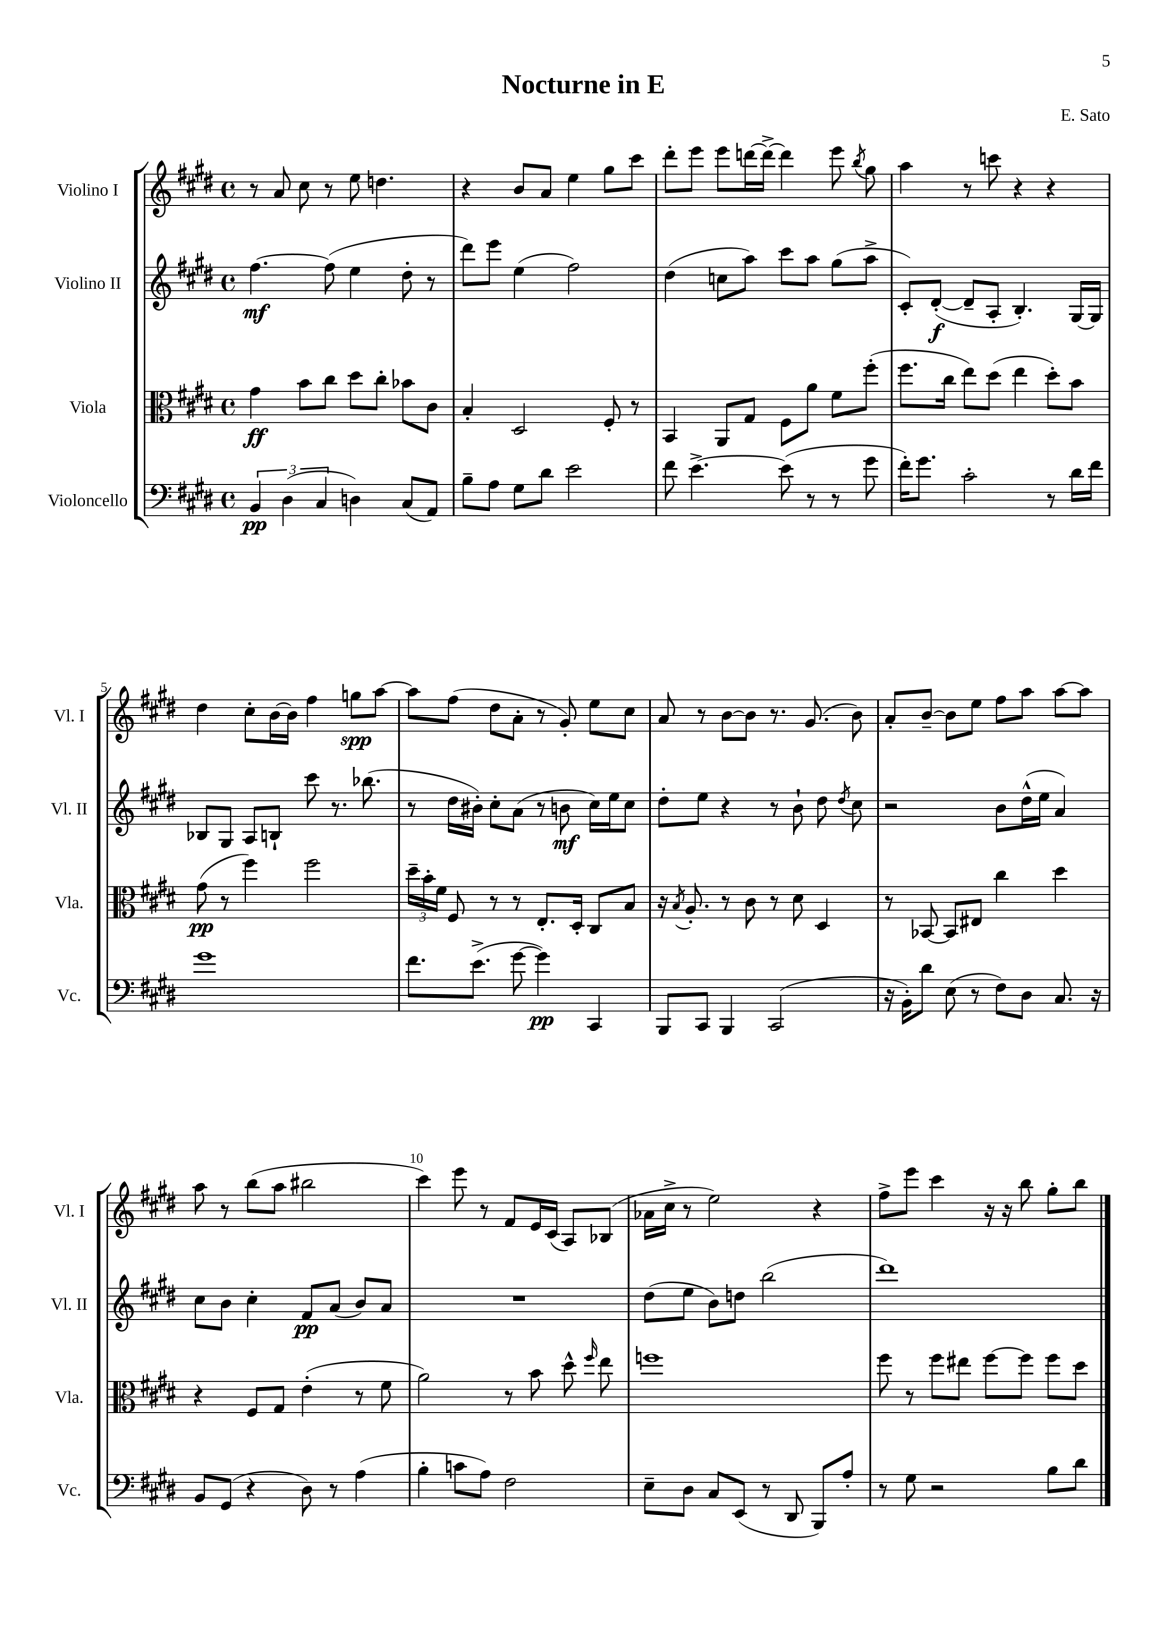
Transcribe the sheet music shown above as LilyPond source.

\header { title = "Nocturne in E" composer = "E. Sato" }
<<
\new StaffGroup <<
\new Staff = "s0" \with { instrumentName = "Violino I" shortInstrumentName = "Vl. I" } {
    \clef treble \key e \major \defaultTimeSignature \time 4/4
    \autoBeamOff r8 a'8 cis''8 r8 e''8 d''4. |
    r4 b'8[ a'8] e''4 gis''8[ cis'''8] |
    dis'''8[-. e'''8] e'''8[ d'''16~ d'''16]~-> d'''4 e'''8 \acciaccatura { b''8 } gis''8 |
    a''4 r8 c'''8 r4 r4 |
    dis''4 cis''8[-. b'16~ b'16] fis''4 g''8[\spp a''8]~ |
    a''8[ fis''8]( dis''8[ a'8]-. r8 gis'8-.) e''8[ cis''8] |
    a'8 r8 b'8[~ b'8] r8. gis'8.( b'8) |
    a'8[-. b'8]~-- b'8[ e''8] fis''8[ a''8] a''8[~ a''8] |
    a''8 r8 b''8[( a''8] bis''2 |
    cis'''4) e'''8 r8 fis'8[ e'16 cis'16]( a8[) bes8]( |
    aes'16[ cis''16]-> r8 e''2) r4 |
    fis''8[-> e'''8] cis'''4 r16 r16 b''8 gis''8[-. b''8] \bar "|." |
}
\new Staff = "s1" \with { instrumentName = "Violino II" shortInstrumentName = "Vl. II" } {
    \clef treble \key e \major \defaultTimeSignature \time 4/4
    \autoBeamOff fis''4.~\mf fis''8( e''4 dis''8-. r8 |
    dis'''8[) e'''8] e''4( fis''2) |
    dis''4( c''8[ a''8]) cis'''8[ a''8] gis''8[( a''8]-> |
    cis'8[-.) dis'8]~-.\f( dis'8[-- a8]-. b4.-.) gis16[~ gis16] |
    bes8[ gis8] a8[ b8]-! cis'''8 r8. bes''8.( |
    r8 dis''16[ bis'16]-.) cis''8[-. a'8]( r8 b'8\mf cis''16[) e''16 cis''8] |
    dis''8[-. e''8] r4 r8 b'8-! dis''8 \acciaccatura { dis''8 } cis''8 |
    r2 b'8[ dis''16-^( e''16] a'4) |
    cis''8[ b'8] cis''4-. fis'8[\pp a'8]( b'8[) a'8] |
    R1 |
    dis''8[( e''8] b'8[) d''8] b''2( |
    dis'''1) \bar "|." |
}
\new Staff = "s2" \with { instrumentName = "Viola" shortInstrumentName = "Vla." } {
    \clef alto \key e \major \defaultTimeSignature \time 4/4
    \autoBeamOff gis'4\ff b'8[ cis''8] dis''8[ cis''8]-. bes'8[ cis'8] |
    b4-. dis2 fis8-. r8 |
    b,4 a,8[ gis8] fis8[ a'8] fis'8[ fis''8]-.( |
    fis''8.[ cis''16] e''8[) dis''8]( e''4 dis''8[-.) b'8] |
    gis'8\pp( r8 fis''4) fis''2 |
    \tuplet 3/2 { dis''16[-- b'16-. fis'16] } fis8 r8 r8 e8.[-. dis16]-. cis8[ b8] |
    r16 \acciaccatura { b8 } a8.-. r8 cis'8 r8 dis'8 dis4 |
    r8 bes,8~ bes,8[ eis8] cis''4 dis''4 |
    r4 fis8[ gis8] e'4-.( r8 fis'8 |
    a'2) r8 b'8 dis''8-^ \grace { fis''16 } e''8 |
    f''1 |
    fis''8 r8 fis''8[ eis''8] fis''8[~ fis''8] fis''8[ dis''8] \bar "|." |
}
\new Staff = "s3" \with { instrumentName = "Violoncello" shortInstrumentName = "Vc." } {
    \clef bass \key e \major \defaultTimeSignature \time 4/4
    \autoBeamOff \tuplet 3/2 { b,4\pp dis4( cis4 } d4) cis8[( a,8]) |
    b8[-- a8] gis8[ dis'8] e'2 |
    fis'8 e'4.~-> e'8( r8 r8 gis'8 |
    fis'16[-.) gis'8.] cis'2-. r8 dis'16[ fis'16] |
    gis'1 |
    fis'8.[ e'8.]->( gis'8~ gis'4\pp) cis,4 |
    b,,8[ cis,8] b,,4 cis,2( |
    r16 b,16[-.) dis'8] e8( r8 fis8[) dis8] cis8. r16 |
    b,8[ gis,8]( r4 dis8) r8 a4( |
    b4-. c'8[ a8]) fis2 |
    e8[-- dis8] cis8[ e,8]( r8 dis,8 b,,8[) a8]-. |
    r8 gis8 r2 b8[ dis'8] \bar "|." |
}
>>
>>
\layout { \context { \Score \override BarNumber.break-visibility = ##(#f #t #t) barNumberVisibility = #(every-nth-bar-number-visible 5) } }
